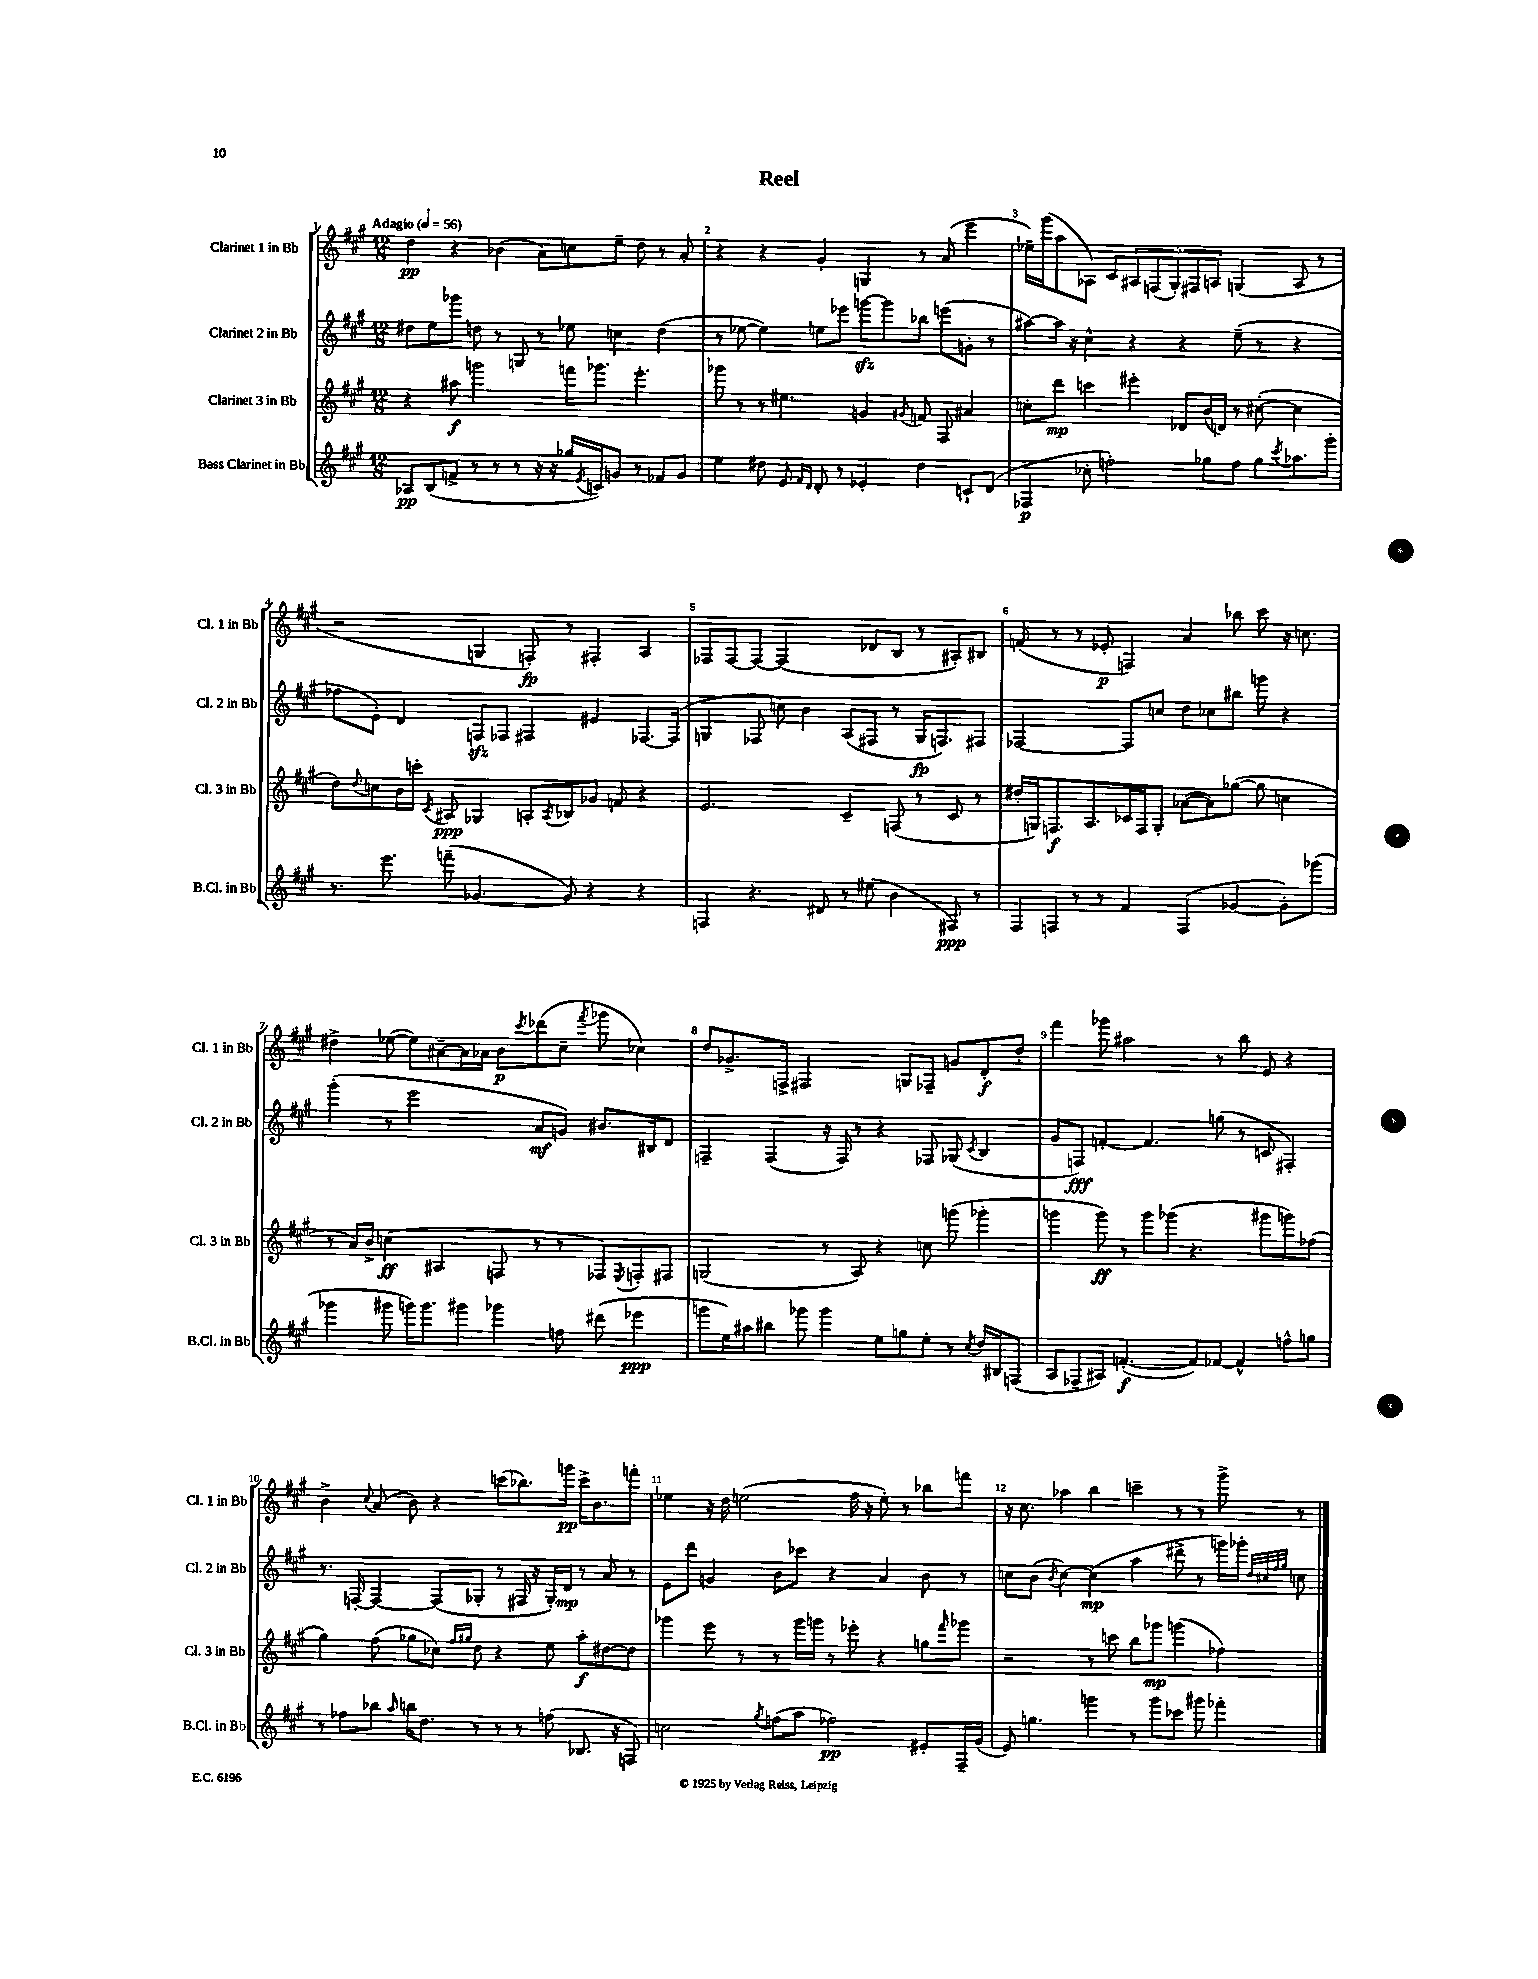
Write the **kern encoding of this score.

**kern	**dynam	**kern	**dynam	**kern	**dynam	**kern	**dynam
*part4	*part4	*part3	*part3	*part2	*part2	*part1	*part1
*staff4	*staff4	*staff3	*staff3	*staff2	*staff2	*staff1	*staff1
*I"Bass Clarinet in Bb	*	*I"Clarinet 3 in Bb	*	*I"Clarinet 2 in Bb	*	*I"Clarinet 1 in Bb	*
*I'B.Cl. in Bb	*	*I'Cl. 3 in Bb	*	*I'Cl. 2 in Bb	*	*I'Cl. 1 in Bb	*
*clefG2	*	*clefG2	*	*clefG2	*	*clefG2	*
*k[f#c#g#]	*	*k[f#c#g#]	*	*k[f#c#g#]	*	*k[f#c#g#]	*
*M12/8	*	*M12/8	*	*M12/8	*	*M12/8	*
*MM56	*	*MM56	*	*MM56	*	*MM56	*
=1	=1	=1	=1	=1	=1	=1	=1
!	!	!	!	!	!	!LO:TX:a:B:t=Adagio	!
8A-X/L	pp	4r	.	8dd#X\L	.	4dd\	pp
(8B/	.	.	.	8ee\	.	.	.
8fn^/J	.	8aa#X\	f	8ggg-X\J	.	4r	.
8r	.	2gggn\	.	8ddn\	.	.	.
8r	.	.	.	8r	.	(4b-X\	.
8r	.	.	.	8Gn/	.	.	.
16r	.	.	.	8r	.	8a\L)	.
16r	.	.	.	.	.	.	.
16gg-X/LL	.	16fffn\KL	.	8ee-X\	.	8ccn\	.
8qe/	.	.	.	.	.	.	.
16cn/J)	.	8.ggg-X\J	.	.	.	.	.
8gn/J	.	.	.	4ccn\	.	8ee~\J	.
8r	.	4.eee'\	.	.	.	8dd\	.
8f-X/L	.	.	.	(4dd\	.	8r	.
8g/J	.	.	.	.	.	8a'/	.
=2	=2	=2	=2	=2	=2	=2	=2
4ee\	.	8ggg-X\	.	8r	.	4r	.
.	.	8r	.	[8ee-X\	.	.	.
8dd#X\	.	8r	.	4ee-\])	.	4r	.
8e/	.	4.ee#X\	.	.	.	.	.
16qqf#/LL	.	.	.	.	.	.	.
16qqd/JJ	.	.	.	.	.	.	.
8d'/	.	.	.	8een\L	.	4g#'/	.
8r	.	.	.	8eee-X\J	.	.	.
4e-X'/	.	4gn/	.	[8gggnzz\L	.	4Gn/	.
.	.	.	.	8ggg\]	.	.	.
.	.	8qg#X/	.	.	.	.	.
4dd#\	.	8fn/	.	8bb-X\J	.	8r	.
.	.	8F#/	.	(8eeen\L	.	(8a/	.
8cn`/L	.	4a#X/	.	8gn'\J	.	4eee\	.
(8d/J	.	.	.	8r	.	.	.
=3	=3	=3	=3	=3	=3	=3	=3
4F-X/	p	8ccn'\L	.	[8aa#X\L)	.	16ee-X~\LL)	.
.	.	.	.	.	.	(16ggg#\J	.
.	.	8ddd\J	mp	16aa#\Jk]	.	8aa\	.
.	.	.	.	16r	.	.	.
8cc-X'\	.	4cccn\	.	4cc#^^\	.	8A-X\J)	.
2ffn'\)	.	.	.	.	.	8c#/L	.
.	.	4eee#X'\	.	4r	.	10A#X/	.
.	.	.	.	.	.	(10Fn/	.
.	.	.	.	.	.	10G#'/)	.
.	.	8d-X/L	.	4r	.	.	.
.	.	.	.	.	.	10F#X/	.
8gg-X\L	.	(16b/L	.	.	.	.	.
.	.	.	.	.	.	10An/J	.
.	.	16dn/JJ)	.	.	.	.	.
8ff\J	.	8r	.	(8ee~\	.	(4Gn/	.
8gg-\L	.	([8cc#X'\	.	8r	.	.	.
8qccc#/	.	.	.	.	.	.	.
8.aa-X\	.	4cc#\]	.	4r	.	8A/	.
.	.	.	.	.	.	8r	.
16ggg#'\Jk	.	.	.	.	.	.	.
!!LO:LB:g=z
=4	=4	=4	=4	=4	=4	=4	=4
8.r	.	8dd\L)	.	8ff-X\L	.	2r	.
.	.	8qqdd/	.	.	.	.	.
.	.	8ccn\	.	8e'\J)	.	.	.
8.eee\	.	.	.	.	.	.	.
.	.	16b\L	.	4d/	.	.	.
.	.	16cccn'\JJ	.	.	.	.	.
.	.	8qc#/	.	.	.	.	.
(8fffn~\	.	8A#X/	ppp	.	.	.	.
[4.g-X/	.	4G-X/	.	8Fnzz/L	.	4Gn/	.
.	.	.	.	8F-X/J	.	.	.
.	.	8An'/L	.	4F#X/	.	8Fn'/)	fp
.	.	8qA/	.	.	.	.	.
8g-/])	.	8B-X/	.	.	.	8r	.
4r	.	8g-X/J	.	4e#X/	.	4F#X'/	.
.	.	8fn/	.	.	.	.	.
4r	.	4r	.	[8.F-X/L	.	4A/	.
.	.	.	.	(16F-/Jk]	.	.	.
=5	=5	=5	=5	=5	=5	=5	=5
4Fn/	.	2.e/	.	4Gn/	.	8F-X/L	.
.	.	.	.	.	.	[8F-/	.
4.r	.	.	.	8F-X/	.	8F-/J_	.
.	.	.	.	8ccn\)	.	(2F-/]	.
.	.	.	.	4b\	.	.	.
8d#X/	.	.	.	.	.	.	.
8r	.	4c#~/	.	(8A/L	.	.	.
(8ee#X\	.	.	.	8F#X/J	.	8d-X/L	.
4b\	.	(8Fn/	.	8r	.	8B/J	.
.	.	8r	.	16G/KL	fp	8r	.
.	.	.	.	8.Fn/)	.	.	.
8F#X/)	ppp	8c#/	.	.	.	8A#X'/L)	.
8r	.	8r	.	8F#X/J	.	8B#X/J	.
=6	=6	=6	=6	=6	=6	=6	=6
8F#/L	.	16dd#X'/LL	.	[2F-X/	.	(8fn/	.
.	.	16Gn/J)	.	.	.	.	.
8Fn/J	.	8.Fn/	f	.	.	8r	.
8r	.	.	.	.	.	8r	.
.	.	8.A/	.	.	.	.	.
8r	.	.	.	.	.	8e-X'/	p
4f#/	.	16c-X/L	.	8F-/L]	.	4Fn/)	.
.	.	16F/J	.	.	.	.	.
.	.	8G'/J	.	8ccn/J	.	.	.
(4F/	.	([8a-X\L	.	8dd\L	.	4a/	.
.	.	8a-\])	.	8cc-X\	.	.	.
[4g-X/	.	([8gg-X\J	.	8bb#X\J	.	8bb-X\	.
.	.	8gg-\]	.	8gggn\	.	8ccc#\	.
8g-'\L])	.	4ccn\	.	4r	.	16r	.
.	.	.	.	.	.	8.ccn\	.
(8ggg-X\J	.	.	.	.	.	.	.
!!LO:LB:g=z
=7	=7	=7	=7	=7	=7	=7	=7
4ggg-X\	.	8r	.	(4ggg#'\	.	4dd#X^\	.
.	.	16a/LL)	.	.	.	.	.
.	.	16b^/JJ	.	.	.	.	.
8ggg#X\	.	(4ccn\	ff	8r	.	([8ee-X\	.
16gggn\KL)	.	.	.	2eee\	.	8ee-\L])	.
8.ggg\	.	.	.	.	.	.	.
.	.	4A#X/	.	.	.	[8a#X~\	.
8ggg#X\J	.	.	.	.	.	16a#\L]	.
.	.	.	.	.	.	16a-X\JJ	.
4ggg-X\	.	8Fn/	.	.	.	8b\L	p
.	.	.	.	.	.	8qccc#/	.
.	.	8r	.	8a/L	mf	(8ddd-X\	.
8ffn\	.	8r	.	8gn/J)	.	8cc#~\J	.
.	.	.	.	.	.	8qfff#/	.
(8ddd#X\	.	8F-X/L)	.	8.b#X/L	.	8ggg-X\	.
.	.	8qE/	.	.	.	.	.
4eee-X\	ppp	8Fn'/	.	.	.	4cc-X\)	.
.	.	.	.	16B#X/k	.	.	.
.	.	8F#X/J	.	8d/J	.	.	.
=8	=8	=8	=8	=8	=8	=8	=8
8gggn\L	.	(2Gn/	.	4Fn~/	.	8dd/L	.
16ee\L)	.	.	.	.	.	8.g-X^/	.
16aa#X\J	.	.	.	.	.	.	.
8bb#X\J	.	.	.	(4F/	.	.	.
.	.	.	.	.	.	16Fn^/Jk	.
8ggg-X\	.	.	.	.	.	2F#X/	.
4ggg-\	.	8r	.	16r	.	.	.
.	.	.	.	16F/)	.	.	.
.	.	8A/)	.	8r	.	.	.
8ee\L	.	4r	.	4r	.	.	.
8ggn\	.	.	.	.	.	8Gn/L	.
8ee'\J	.	8ccn\	.	8F-X/	.	8F-X~/J	.
8r	.	(8gggn\	.	(8G-X/	.	8gn/L	.
8qcc#/	.	.	.	8qc#/	.	.	.
16dd/LL	.	4ggg-X'\	.	4B/	.	8d'/	f
16B#X/J	.	.	.	.	.	.	.
(8Fn/J	.	.	.	.	.	8dd'/J	.
=9	=9	=9	=9	=9	=9	=9	=9
8A/L	.	4gggn\	.	8g#/L	.	4fff#\	.
8F-X~/	.	.	.	8Fn/J)	fff	.	.
8A#X/J)	.	8ggg\)	ff	[4fn'/	.	8ggg-X\	.
([4.fn'/	f	8r	.	.	.	2aa#X\	.
.	.	8ggg\L	.	4.f/]	.	.	.
.	.	(8ggg-X\J	.	.	.	.	.
8f/L])	.	4.r	.	.	.	.	.
[8f-X/J	.	.	.	(8ggn\	.	8r	.
4f-^^/]	.	.	.	8r	.	8bb\	.
.	.	8ggg#X\L	.	8cn/	.	8e/	.
8ffn^^\L	.	8gggn\)	.	4F#X'/)	.	4r	.
8ggn\J	.	(8ff-X\J	.	.	.	.	.
!!LO:LB:g=z
=10	=10	=10	=10	=10	=10	=10	=10
8r	.	4gg#\)	.	8.r	.	4b^\	.
8ff-X\L	.	.	.	.	.	.	.
.	.	.	.	[16Fn'/	.	.	.
.	.	.	.	.	.	8qqcc#/	.
8bb-X\J	.	(8ff#\	.	4F/_	.	(8a/	.
16qqaa/	.	.	.	.	.	.	.
16bbn\KL	.	8gg-X\L	.	.	.	8b\)	.
8.dd\J	.	.	.	.	.	.	.
.	.	8cc-X\J)	.	(8F/L]	.	4r	.
.	.	16qqff#/LL	.	.	.	.	.
.	.	16qqgg#X/JJ	.	.	.	.	.
8r	.	8dd\	.	8G-X'/J	.	.	.
8r	.	4r	.	8r	.	(8cccn\L	.
8r	.	.	.	16F#X/	.	8.bb-X\)	.
.	.	.	.	16r	.	.	.
(8ffn\	.	8ee\	.	16G-'/LL)	.	.	.
.	.	.	.	16d/JJ	mp	16gggn\Jk	pp
8.B-X/	.	8aa'\L	f	8r	.	16ccc^\KL	.
.	.	.	.	.	.	8.b\	.
.	.	[8dd#X\	.	8a/	.	.	.
16r	.	.	.	.	.	.	.
8Fn/)	.	8dd#\J]	.	8r	.	8fffn'\J	.
=11	=11	=11	=11	=11	=11	=11	=11
2ccn\	.	4ggg-X\	.	8e\L	.	4ee-X\	.
.	.	.	.	8ddd\J	.	.	.
.	.	8eee\	.	4gn/	.	16r	.
.	.	.	.	.	.	16dd\	.
.	.	8r	.	.	.	(2een\	.
8qgg#/	.	.	.	.	.	.	.
(8ffn\L	.	8r	.	8b\L	.	.	.
8aa\J	.	16ggg-\LL	.	8ccc-X\J	.	.	.
.	.	16gggn\JJ	.	.	.	.	.
2ff-X\)	pp	8r	.	4r	.	.	.
.	.	8eee-X'\	.	.	.	16ff#\	.
.	.	.	.	.	.	16r	.
.	.	4r	.	4a/	.	8ee'\)	.
.	.	.	.	.	.	8r	.
8e#X'/L	.	8ggn\L	.	8b\	.	8bb-X\L	.
.	.	16qqfff#/	.	.	.	.	.
16F#~/L	.	8ggg-X\J	.	8r	.	8fffn\J	.
(16g#/JJ	.	.	.	.	.	.	.
=12	=12	=12	=12	=12	=12	=12	=12
8e/)	.	2r	.	8ccn\L	.	16r	.
.	.	.	.	.	.	8.cc#\	.
4.ggn\	.	.	.	(8b\J	.	.	.
.	.	.	.	8qb/	.	.	.
.	.	.	.	[4cc\)	.	4aa-X\	.
4gggn\	.	8r	.	(4cc\]	mp	4bb\	.
.	.	8cccn\	.	.	.	.	.
8r	.	8bb\L	.	4aa\	.	4cccn~\	.
8ggg\L	.	8ggg-X\J	mp	.	.	.	.
8ccc-X\J	.	(4gggn\	.	8ddd#X^\	.	8r	.
8ggg#X\	.	.	.	8r	.	8r	.
4fff-X'\	.	4ff-X\)	.	16gggn\LL)	.	8ggg#^\	.
.	.	.	.	16ggg-X'\JJ	.	.	.
.	.	.	.	32qqdd/LLL	.	.	.
.	.	.	.	32qqcc#X/	.	.	.
.	.	.	.	32qqff#/	.	.	.
.	.	.	.	32qqgg#/JJJ	.	.	.
.	.	.	.	8ccn\	.	8r	.
==	==	==	==	==	==	==	==
*-	*-	*-	*-	*-	*-	*-	*-
